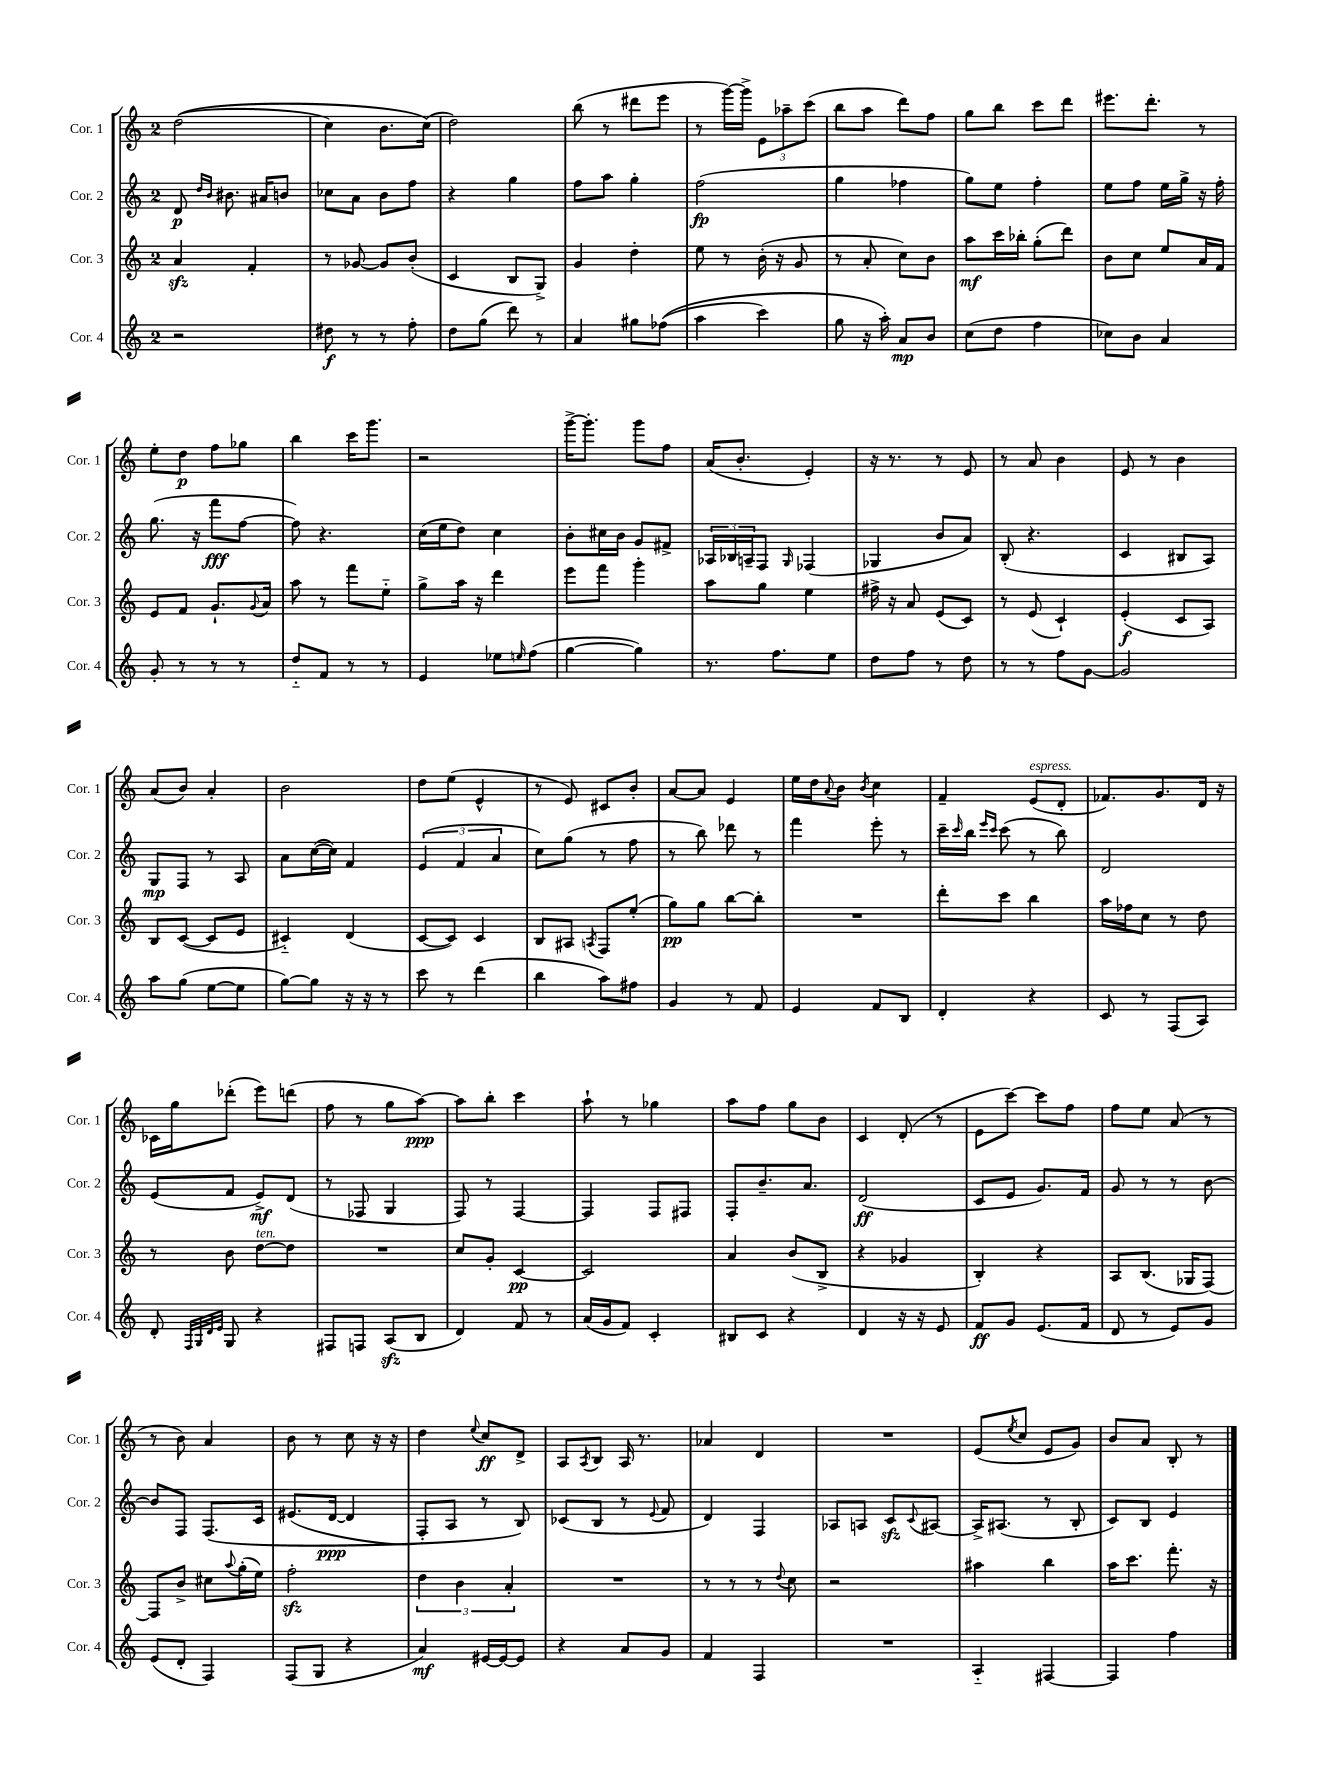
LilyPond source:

<<
\new StaffGroup <<
\new Staff = "s0" \with { instrumentName = "Cor. 1" shortInstrumentName = "Cor. 1" } {
    \clef treble \key c \major \once \override Staff.TimeSignature.style = #'single-digit \time 2/4
    d''2(\( |
    c''4) b'8. c''16(\) |
    d''2) |
    b''8( r8 dis'''8 e'''8 |
    r8 g'''16~) g'''16-> \tuplet 3/2 { e'8 aes''8-- c'''8( } |
    b''8 a''8 d'''8) f''8 |
    g''8 b''8 c'''8 d'''8 |
    eis'''8. d'''8.-. r8 |
    e''8-. d''8\p f''8 ges''8 |
    b''4 c'''16 g'''8. |
    r2 |
    g'''16~-> g'''8.-. g'''8 f''8 |
    a'16( b'8.-. e'4-.) |
    r16 r8. r8 e'8 |
    r8 a'8 b'4 |
    e'8 r8 b'4 |
    a'8( b'8) a'4-. |
    b'2 |
    d''8 e''8( e'4-^ |
    r8 e'8) cis'8 b'8-. |
    a'8~ a'8 e'4 |
    e''16 d''16 \appoggiatura { a'8 } b'8 \acciaccatura { b'8 } c''4 |
    f'4-- e'8^\markup { \italic "espress." }( d'8-. |
    fes'8.) g'8. d'16 r16 |
    ces'16 g''16 des'''8-.( e'''8) d'''8( |
    f''8 r8 g''8 a''8~\ppp) |
    a''8 b''8-. c'''4 |
    a''8-! r8 ges''4 |
    a''8 f''8 g''8 b'8 |
    c'4 d'8-.( r8 |
    e'8 c'''8~) c'''8 f''8 |
    f''8 e''8 a'8( r8 |
    r8 b'8) a'4 |
    b'8 r8 c''8 r16 r16 |
    d''4 \appoggiatura { e''8 } c''8\ff d'8-> |
    a8 \acciaccatura { a8 } b8 a16 r8. |
    aes'4 d'4 |
    R2 |
    e'8( \acciaccatura { e''8 } c''8 e'8 g'8) |
    b'8 a'8 b8-. r8 \bar "|." |
}
\new Staff = "s1" \with { instrumentName = "Cor. 2" shortInstrumentName = "Cor. 2" } {
    \clef treble \key c \major \once \override Staff.TimeSignature.style = #'single-digit \time 2/4
    d'8\p \grace { d''16 b'16 } bis'8. ais'16 b'8 |
    ces''8 a'8 b'8 f''8 |
    r4 g''4 |
    f''8 a''8 g''4-. |
    f''2\fp( |
    g''4 fes''4 |
    g''8) e''8 f''4-. |
    e''8 f''8 e''16 g''16-> r16 f''16-. |
    g''8.( r16 f'''8\fff f''8~ |
    f''8) r4. |
    c''16( e''16 d''8) c''4 |
    b'8-. cis''16 b'16 g'8 fis'8-> |
    \tuplet 3/2 { aes16 bes16 a16-- } f8 \grace { g16 } fes4( |
    ges4 b'8 a'8) |
    b8-.( r4. |
    c'4 bis8 a8) |
    g8\mp f8 r8 a8 |
    a'8 c''16~( c''16) f'4 |
    \tuplet 3/2 { e'4( f'4 a'4 } |
    c''8) g''8( r8 f''8 |
    r8 b''8) des'''8 r8 |
    f'''4 e'''8-. r8 |
    c'''16-- \grace { c'''16 } b''16 \grace { e'''16 c'''16 } c'''8( r8 b''8) |
    d'2 |
    e'8( f'8 e'8->\mf) d'8( |
    r8 fes8 g4 |
    f8) r8 f4~ |
    f4 f8 fis8 |
    f8-. b'8.-- a'8. |
    d'2\ff( |
    c'8 e'8 g'8.) f'16 |
    g'8 r8 r8 b'8~ |
    b'8 f8 f8.\( c'16 |
    eis'8.( d'16~\ppp d'4 |
    f8-.) a8 r8 b8\) |
    ces'8( b8 r8 \appoggiatura { e'8 } f'8 |
    d'4) f4 |
    aes8 a8 c'8\sfz \appoggiatura { c'8 } ais8~ |
    ais16-> ais8.( r8 b8-. |
    c'8) b8 e'4 \bar "|." |
}
\new Staff = "s2" \with { instrumentName = "Cor. 3" shortInstrumentName = "Cor. 3" } {
    \clef treble \key c \major \once \override Staff.TimeSignature.style = #'single-digit \time 2/4
    a'4\sfz f'4-. |
    r8 ges'8~ ges'8 b'8-.( |
    c'4 b8 g8->) |
    g'4 d''4-. |
    e''8 r8 b'16-.( r16 g'8 |
    r8 a'8-. c''8) b'8 |
    a''8\mf c'''16 bes''16-. g''8-.( d'''8) |
    b'8 c''8 e''8 a'16 f'16 |
    e'8 f'8 g'8.-! \appoggiatura { g'8 } a'16 |
    a''8 r8 f'''8 e''8-_ |
    g''8-> a''16 r16 d'''4 |
    e'''8 f'''8 g'''4-. |
    a''8 g''8 e''4 |
    fis''16-> r16 a'8 e'8( c'8) |
    r8 e'8( c'4-!) |
    e'4-.\f( c'8 a8) |
    b8 c'8~( c'8 e'8 |
    cis'4-_) d'4( |
    c'8~ c'8) c'4 |
    b8 ais8 \acciaccatura { a8 } f8 e''8-.( |
    g''8\pp) g''8 b''8~ b''8-. |
    R2 |
    d'''8-. c'''8 b''4 |
    a''16 fes''16 c''8 r8 d''8 |
    r8 b'8 d''8~^\markup { \italic "ten." } d''8 |
    R2 |
    c''8 g'8-. c'4~\pp |
    c'2 |
    a'4 b'8( b8-> |
    r4 ges'4 |
    b4-.) r4 |
    a8 b8.( ges16 f8~) |
    f8 b'8-> cis''8 \appoggiatura { a''8 } g''16-.( e''16) |
    f''2-.\sfz |
    \tuplet 3/2 { d''4 b'4 a'4-. } |
    R2 |
    r8 r8 r8 \appoggiatura { d''8 } c''8 |
    r2 |
    ais''4 b''4 |
    a''16 c'''8. f'''8.-. r16 \bar "|." |
}
\new Staff = "s3" \with { instrumentName = "Cor. 4" shortInstrumentName = "Cor. 4" } {
    \clef treble \key c \major \once \override Staff.TimeSignature.style = #'single-digit \time 2/4
    r2 |
    dis''8\f r8 r8 f''8-. |
    d''8 g''8( d'''8) r8 |
    a'4 gis''8 fes''8(\( |
    a''4 c'''4) |
    g''8 r16 a''16-.\) a'8\mp b'8 |
    c''8( d''8 f''4 |
    ces''8) b'8 a'4 |
    g'8-. r8 r8 r8 |
    d''8-_ f'8 r8 r8 |
    e'4 ees''8 \grace { e''16 } f''8( |
    g''4~ g''4) |
    r8. f''8. e''8 |
    d''8 f''8 r8 d''8 |
    r8 r8 f''8 g'8~ |
    g'2 |
    a''8 g''8( e''8~ e''8 |
    g''8~) g''8 r16 r16 r8 |
    c'''8 r8 d'''4( |
    b''4 a''8) fis''8 |
    g'4 r8 f'8 |
    e'4 f'8 b8 |
    d'4-. r4 |
    c'8 r8 f8( a8) |
    d'8-. \grace { f32 g32 d'32 e'32 } g8 r4 |
    fis8 f8 a8\sfz( b8 |
    d'4) f'8 r8 |
    a'16( g'16 f'8) c'4-. |
    bis8 c'8 r4 |
    d'4 r16 r16 e'8 |
    f'8\ff g'8 e'8.( f'16 |
    d'8 r8 e'8) g'8 |
    e'8( d'8-. f4) |
    f8( g8 r4 |
    a'4\mf) eis'16~ eis'16~ eis'8 |
    r4 a'8 g'8 |
    f'4 f4 |
    R2 |
    a4-_ fis4~ |
    fis4 f''4 \bar "|." |
}
>>
>>
\layout { \context { \Score \remove "Bar_number_engraver" } }
